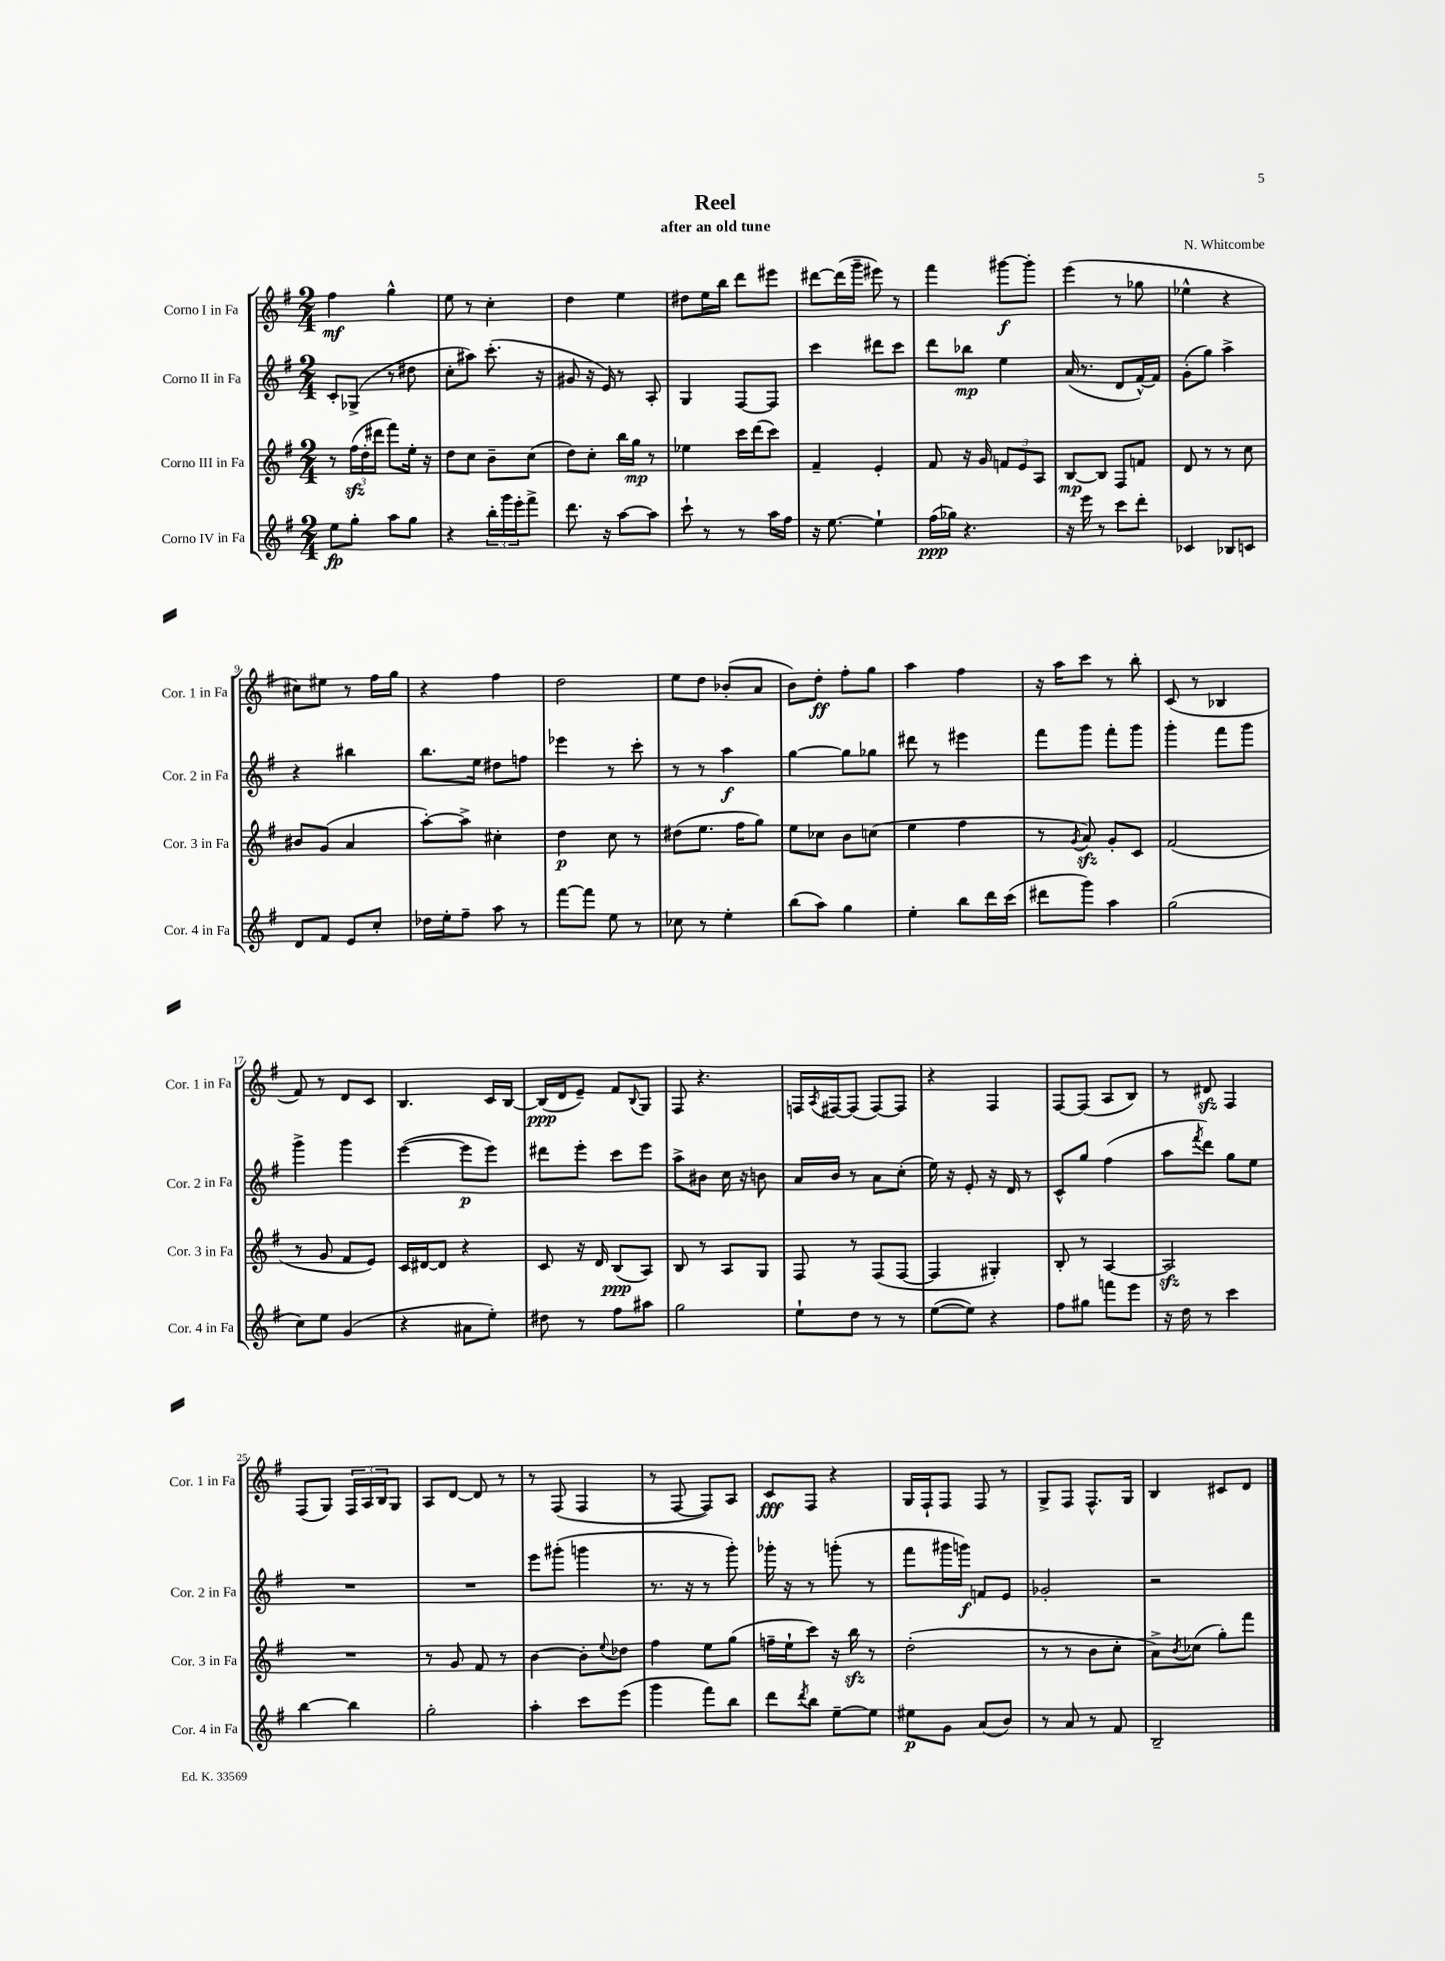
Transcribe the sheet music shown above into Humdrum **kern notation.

**kern	**kern	**kern	**kern
*staff4	*staff3	*staff2	*staff1
*clefG2	*clefG2	*clefG2	*clefG2
*k[f#]	*k[f#]	*k[f#]	*k[f#]
*M2/4	*M2/4	*M2/4	*M2/4
8ee\L	8r	8c'/L	4ff#\
8gg'\J	(24ff#\LL	(8G-^/J	.
.	24dd'\	.	.
.	24ddd#\JJ	.	.
8aa\L	8fff#\L)	8r	4gg^^\
8gg\J	16ee'\Jk	8dd#\	.
.	16r	.	.
=	=	=	=
4r	8dd\L	8cc'\L	8ee\
.	8cc\J	8aa#\J)	8r
24bb'\LL	8b~\L	(8.ccc'\	4cc'\
24ggg\	.	.	.
24eee'\J	.	.	.
8fff#^\J	(8cc\J	.	.
.	.	16r	.
=	=	=	=
8.ddd\	8dd\L)	8g#/	4dd\
.	8cc'\J	16r	.
16r	.	16e/)	.
[8aa\L	16bb\LL	8r	4ee\
.	16gg\JJ	.	.
8aa\]J	8r	8A'/	.
=	=	=	=
8ccc`\	4ee-\	4G/	8dd#\L
8r	.	.	16ee\L
.	.	.	16bb\JJ
8r	16ccc\LL	[8F#/L	8ddd\L
.	(16ddd\J	.	.
16aa\LL	8ccc\J)	8F#/]J	8eee#\J
16ff#\JJ	.	.	.
=	=	=	=
16r	4f#~/	4ccc\	[8ddd#\L
[8.ee\	.	.	.
.	.	.	(16ddd#\]L
.	.	.	16ggg~\JJ
4ee`\]	4e'/	8ddd#\L	8eee#\)
.	.	8ccc\J	8r
=	=	=	=
(16ff#\LL	8f#/	8ddd\L	4fff#\
16gg-\JJ)	.	.	.
4.r	16r	8bb-\J	.
.	16g/	.	.
.	12f/L	4ee\	[8ggg#\L
.	12e/	.	.
.	.	.	8ggg#'\]J
.	12A/J	.	.
=	=	=	=
16r	[8B/L	(16a/	(4eee\
16eee\	.	8.r	.
8r	8B/]J	.	.
8ccc\L	8F#/L	8d/L	8r
8ddd'\J	8f/J	[16f#^^/L)	8gg-\
.	.	16f#/]JJ	.
=	=	=	=
4c-/	8d/	(8g'\L	4ee-^^\
.	8r	8gg\J)	.
8B-/L	8r	4aa^\	4r
8c/J	8cc\	.	.
=	=	=	=
8d/L	8b#/L	4r	8cc#\L)
8f#/J	(8g/J	.	8ee#\J
8e/L	4a/	4bb#\	8r
8cc'/J	.	.	16ff#\LL
.	.	.	16gg\JJ
=	=	=	=
16dd-\LL	[8aa'\L)	8.bb\L	4r
16ee'\J	.	.	.
8ff#~\J	8aa^\]J	.	.
.	.	16ee\Jk	.
8aa\	4cc#'\	8dd#\L	4ff#\
8r	.	8ff\J	.
=	=	=	=
[8fff#\L	4dd\	4eee-\	2dd\
8fff#\]J	.	.	.
8ee\	8cc\	8r	.
8r	8r	8ccc'\	.
=	=	=	=
8cc-\	(8dd#\L	8r	8ee\L
8r	8.ee\J	8r	8dd\J
4ee'\	.	4aa\	(8b-'/L
.	16ff#\LK	.	.
.	8gg\J)	.	8a/J
=	=	=	=
(8bb\L	8ee\L	[4gg\	8b\L)
8aa\J)	8cc-\J	.	8dd'\J
4gg\	8b\L	8gg\]L	8ff#'\L
.	(8cc\J	8gg-\J	8gg\J
=	=	=	=
4ee'\	4ee\	8ddd#\	4aa\
.	.	8r	.
8bb\L	4ff#\	4eee#\	4ff#\
16ddd\L	.	.	.
(16ccc\JJ	.	.	.
=	=	=	=
8ddd#\L	8r	8fff#\L	16r
.	.	.	16aa\LK
.	8qg/	.	.
8ggg\J)	8a/)	8ggg\J	8ccc\J
4aa\	8g'/L	8fff#'\L	8r
.	8c/J	8ggg\J	8bb'\
=	=	=	=
(2gg\	(2f#/	4ggg'\	(8c/
.	.	.	8r
.	.	8fff#\L	4B-/
.	.	8ggg\J	.
=	=	=	=
8cc\L)	8r	4ggg^\	8f#/)
8ee\J	8g/	.	8r
(4g/	8f#/L	4ggg\	8d/L
.	8e/J)	.	8c/J
=	=	=	=
4r	16c/LL	([4eee\	4.B/
.	[16d#/J	.	.
.	8d#/]J	.	.
8a#\L	4r	8eee\]L	.
8ee'\J)	.	8eee\J)	16c/LL
.	.	.	[16B/JJ
=	=	=	=
8dd#\	8c/	8ddd#\L	(16B/]LL
.	.	.	16d/J
8r	16r	8eee'\J	8e~/J)
.	16d/	.	.
8ff#\L	(8B/L	8ccc\L	8f#/L
.	.	.	8qqB/
8aa#\J	8A/J)	8eee\J	8G/J
=	=	=	=
2gg\	8B/	8aa^\L	8F#/
.	8r	8b#\J	4.r
.	8A/L	16cc\	.
.	.	16r	.
.	8G/J	8b\	.
=	=	=	=
8ee`\L	8F#/	16a/LL	16F/LL
.	.	.	8qA/
.	.	16b/JJ	[16F#/J
8dd\J	8r	8r	(8F#/]J
8r	(8F#/L	8a\L	[8F#/L)
8r	[8F#/J	(8cc'\J	8F#/]J
=	=	=	=
([8ee\L	4F#/]	16ee\)	4r
.	.	16r	.
8ee\]J)	.	8e'/	.
4r	4G#'/)	16r	4F#/
.	.	16d/	.
.	.	8r	.
=	=	=	=
8ff#\L	8B'/	8c^^/L	[8F#/L
8gg#\J	8r	8gg/J	(8F#/]J
8fff\L	[4A/	(4ff#\	8A/L
8eee\J	.	.	8B/J)
=	=	=	=
16r	2A/]	8aa\L	8r
16dd\	.	.	.
.	.	8qfff#/	.
8r	.	8ddd\J)	8d#/
4ccc\	.	8gg\L	4F#/
.	.	8ee\J	.
=	=	=	=
[4bb\	2r	2r	(8F#/L
.	.	.	8G/J)
4bb\]	.	.	24F#/LL
.	.	.	24A/
.	.	.	24B/J
.	.	.	8G/J
=	=	=	=
2gg'\	8r	2r	8A/L
.	8g/	.	[8d/J
.	8f#/	.	8d/]
.	8r	.	8r
=	=	=	=
4aa'\	[4b\	8eee\L	8r
.	.	(8ggg#'\J	(8F#/
8ccc\L	8b'\]L	4ggg\	4F#/
.	8qqee/	.	.
(8eee\J	8dd-\J	.	.
=	=	=	=
4ggg\	4ff#\	8.r	8r
.	.	.	[8F#/
.	.	16r	.
8fff#\L)	8ee\L	8r	8F#/]L)
8bb\J	(8gg\J	8ggg'\)	8A/J
=	=	=	=
8ddd\L	16ff~\LL	16ggg-'\	8c/L
.	16ee`\J	16r	.
8qddd/	.	.	.
8bb\J	8ccc\J)	8r	8F#/J
[8ee~\L	16r	(8ggg'\	4r
.	16bb\	.	.
8ee\]J	8r	8r	.
=	=	=	=
8ee#\L	(2dd'\	8fff#\L	16G/LL
.	.	.	16F#`/J
8g\J	.	16ggg#\L	8F#/J
.	.	16ggg\JJ)	.
(8a/L	.	8f/L	8F#/
8b/J)	.	8e/J	8r
=	=	=	=
8r	8r	2g-'/	8G^/L
8a/	8r	.	8F#/J
8r	8b\L	.	8.F#^^/L
8f#/	8cc'\J	.	.
.	.	.	16G/Jk
=	=	=	=
2B~/	8a^\L)	2r	4B/
.	8qb/	.	.
.	(8cc-\J	.	.
.	8gg'\L)	.	8c#/L
.	8fff#\J	.	8d/J
==	==	==	==
*-	*-	*-	*-
